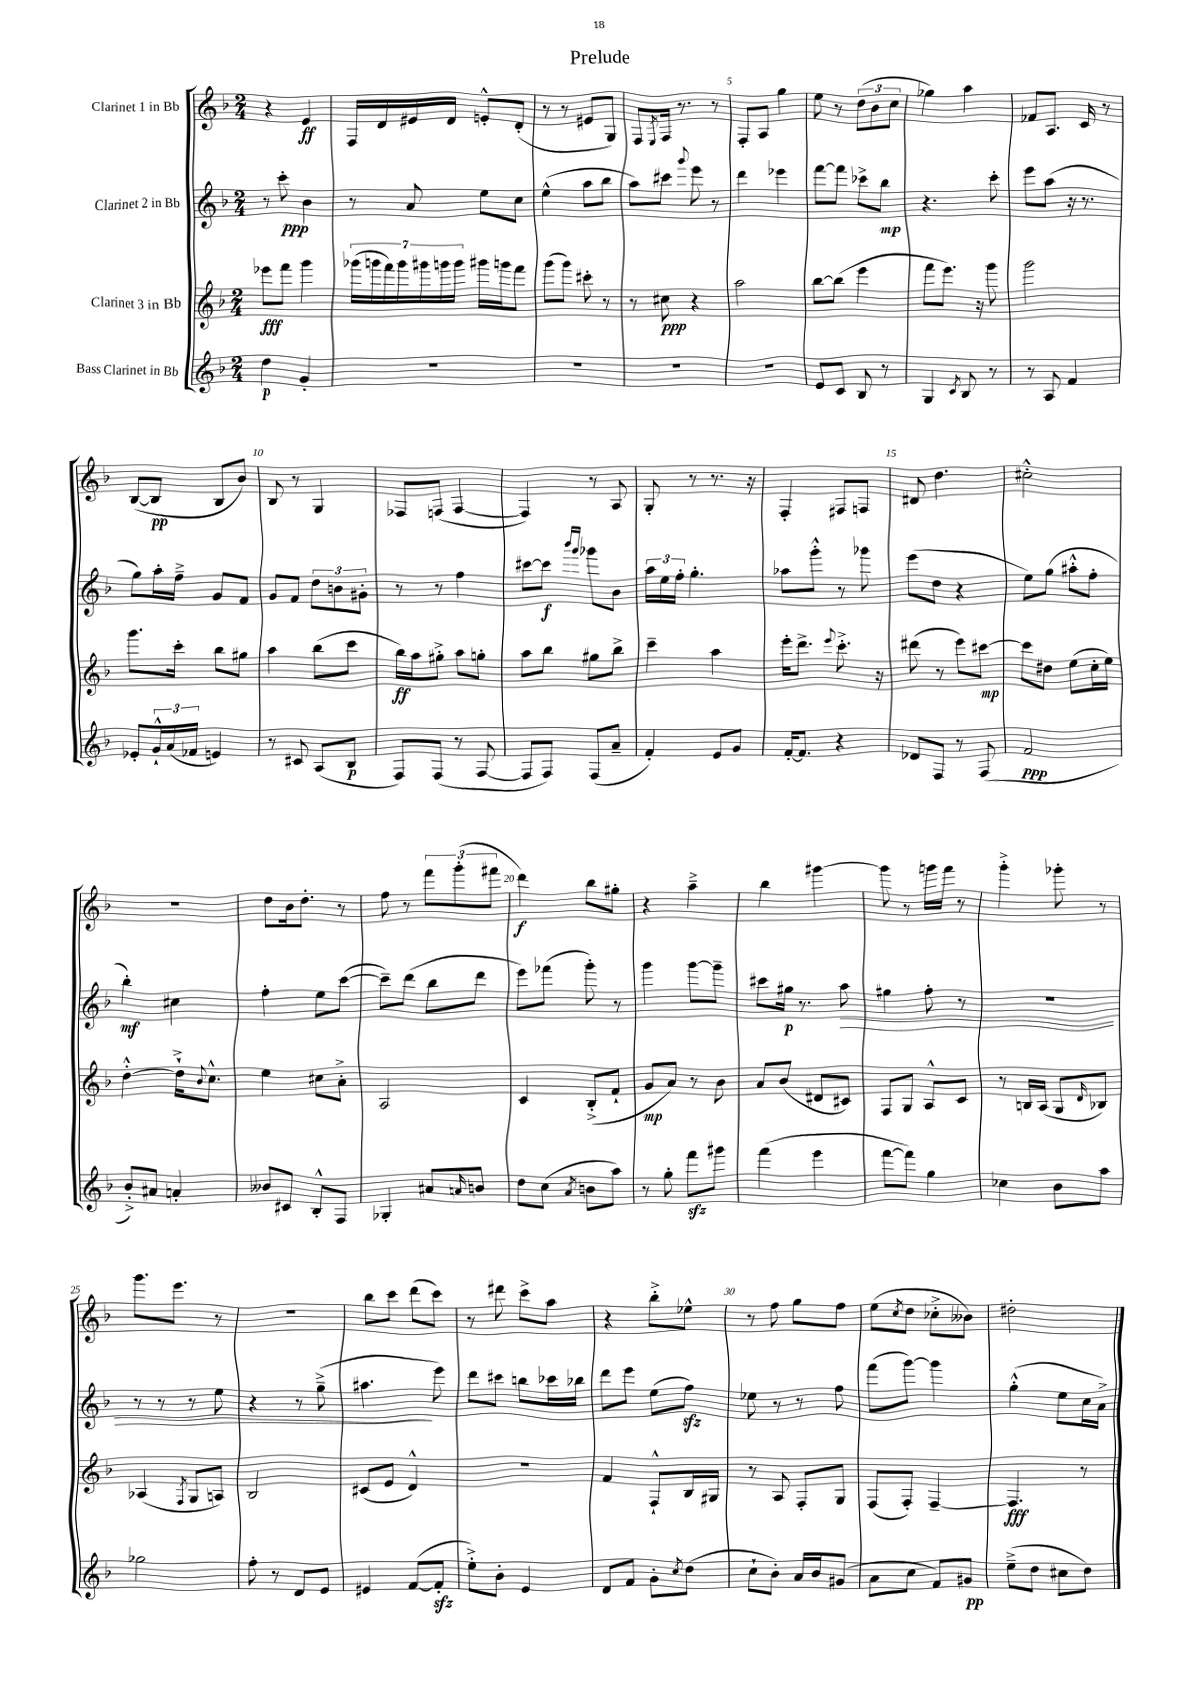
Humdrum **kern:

**kern	**kern	**kern	**kern
*staff4	*staff3	*staff2	*staff1
*clefG2	*clefG2	*clefG2	*clefG2
*k[b-]	*k[b-]	*k[b-]	*k[b-]
*M2/4	*M2/4	*M2/4	*M2/4
4dd	8eee-	8r	4r
.	8fff	8ccc'	.
4g'	4ggg	4b-	4e
=	=	=	=
2r	(28ggg-	8r	16F
.	28ggg	.	.
.	.	.	16d
.	28fff)	.	.
.	28ggg	.	.
.	.	8a	16e#
.	28ggg#	.	.
.	28ggg	.	.
.	.	.	16d
.	28ggg	.	.
.	16ggg#	8ee	8e'^^
.	16ggg	.	.
.	8fff	8cc	(8d'
=	=	=	=
2r	(8ggg	(4ee^^	8r
.	8ggg)	.	8r
.	8ccc#'	8aa	8e#
.	8r	8bb-	8G)
=	=	=	=
2r	8r	8aa)	8F
.	.	.	8qE
.	8cc#	8ccc#	16F
.	.	.	8.r
.	.	8qqggg	.
.	4r	8eee	.
.	.	8r	8r
=	=	=	=
2r	2aa	4ddd	8F'
.	.	.	8A
.	.	4eee-	4gg
=	=	=	=
8e	[8bb-	[8fff	8ee
8c	(8bb-]	8fff]	8r
8B-	4eee	8ccc-^	(12dd
.	.	.	12b-
8r	.	8bb-	.
.	.	.	12cc
=	=	=	=
4G	8fff	4.r	4gg-)
.	8.eee)	.	.
8qc	.	.	.
8B-	.	.	4aa
.	16r	.	.
8r	8ggg	8ccc'	.
=	=	=	=
8r	2ggg	8eee	8f-
8A	.	(8aa	8.A
4f	.	16r	.
.	.	8.r	16c
.	.	.	8r
=	=	=	=
8e-'	8.ggg	8gg)	([8B-
24g`^^	.	16aa'	8B-]
(24a	.	.	.
.	16ccc'	16ff~^	.
24f-	.	.	.
4e)	8bb-	8g	8B-
.	8gg#	8f	8b-)
=	=	=	=
8r	4aa	8g	8B-
8c#	.	8f	8r
(8A	(8bb-	12dd	4G
.	.	12b	.
8B-	8ccc	.	.
.	.	12g#'	.
=	=	=	=
8F)	16bb-)	8r	8F-
.	16aa	.	.
(8F	8gg#'^	8r	(8F
8r	8aa	4ff	[4F
[8F	8gg'	.	.
=	=	=	=
8F]	8aa	[8ccc#	4F])
8F)	8bb-	8ccc#]	.
.	.	16qqbbb-	.
.	.	16qqggg	.
(8F	8gg#	8ggg-	8r
8a~	8bb-^	8b-	8A
=	=	=	=
4f')	4ccc~	24aa	8G'
.	.	24ee	.
.	.	24ff'	.
.	.	4.gg'	8r
8e	4aa	.	8.r
8g	.	.	.
.	.	.	16r
=	=	=	=
[16f'	16eee'	8aa-	4F'
8.f]	8.ddd^	.	.
.	.	8ggg'^^	.
.	8qqeee	.	.
4r	8.ccc'^	8r	8F#
.	.	8ggg-	8F
.	16r	.	.
=	=	=	=
8d-	(8ddd#	(8eee	8d#
8F	8r	8dd	4.dd
8r	8eee)	4r	.
(8F	[8ccc#	.	.
=	=	=	=
2f	8ccc#]	8ee)	2cc#'^^
.	8dd#	(8gg	.
.	(8ee	8aa#'^^	.
.	16cc'	8ff'	.
.	16ee)	.	.
=	=	=	=
8b-'^)	[4dd'^^	4bb-')	2r
8a#	.	.	.
4a'	16dd`^]	4cc#	.
.	8qqb-	.	.
.	8.cc^^	.	.
=	=	=	=
8b--	4ee	4ff'	8dd
8c#	.	.	16b-
.	.	.	8.dd'
8B-'^^	8cc#	8ee	.
8F	8a'^	([8ccc	8r
=	=	=	=
4G-'	2A	8ccc~])	8ff
.	.	(8ddd	8r
8a#	.	8bb-	12fff
.	.	.	(12ggg'
16qqa	.	.	.
8b	.	8ddd	.
.	.	.	12fff#
=	=	=	=
8dd	4c	8eee)	4ddd)
(8cc	.	(8fff-	.
8qa	.	.	.
8b	(8B-'^	8ggg')	8bb-
8aa)	8f`	8r	8gg#'
=	=	=	=
8r	8g	4ggg	4r
8gg'	8a)	.	.
8fff	8r	[8ggg	4aa~^
8ggg#	8b-	8ggg~]	.
=	=	=	=
(4fff	8a	8ccc#	4bb-
.	(8b-	16gg#	.
.	.	8.r	.
4eee	8d#	.	[4ggg#
.	8c#)	8aa	.
=	=	=	=
[8fff	8F	4gg#	8ggg#]
8fff])	8G	.	8r
4gg	8A^^	8ff'	16ggg
.	.	.	16fff
.	8c	8r	8r
=	=	=	=
4cc-	8r	2r	4ggg'^
.	16B	.	.
.	(16A	.	.
8b-	8G	.	8ggg-'
.	16qqd	.	.
8aa	8B-)	.	8r
=	=	=	=
2gg-	(4A-	8r	8.ggg
.	.	8r	.
.	.	.	8.eee
.	8qF	.	.
.	8G	8r	.
.	8A)	8ee	8r
=	=	=	=
8ff'	2B-	4r	2r
8r	.	.	.
8d	.	8r	.
8e	.	(8gg~^	.
=	=	=	=
4e#	(8c#	4.aa#	8bb-
.	8e	.	8ccc
([8f	4d^^)	.	(8ddd
8f']	.	8eee)	8ccc)
=	=	=	=
8ee'^)	2r	8ddd	8r
8b-'	.	8ccc#	8ddd#
4e	.	8bb	8ccc^
.	.	16ccc-	8aa
.	.	16bb-	.
=	=	=	=
8d	4f	8ddd	4r
8f	.	8eee	.
8g'	8F`^^	(8ee	8bb-'^
8qcc	.	.	.
(8dd	16B-	8ff)	8ee-^^
.	16G#	.	.
=	=	=	=
8cc`	8r	8ee-	8r
8b-')	8A	8r	8ff
16a	8F'	8r	8gg
16b-	.	.	.
(8g#	8G	8ff	8ff
=	=	=	=
8a	(8F	(8fff	(8ee
.	.	.	8qcc
8cc	8F')	[8ggg)	8dd
8f)	[4F~	4ggg]	8cc-'^
8g#	.	.	8b--)
=	=	=	=
(8ee~^	4.F]	(4gg'^^	2dd#'
8dd	.	.	.
8cc#	.	8ee	.
8dd)	8r	16cc	.
.	.	16a^)	.
==	==	==	==
*-	*-	*-	*-
